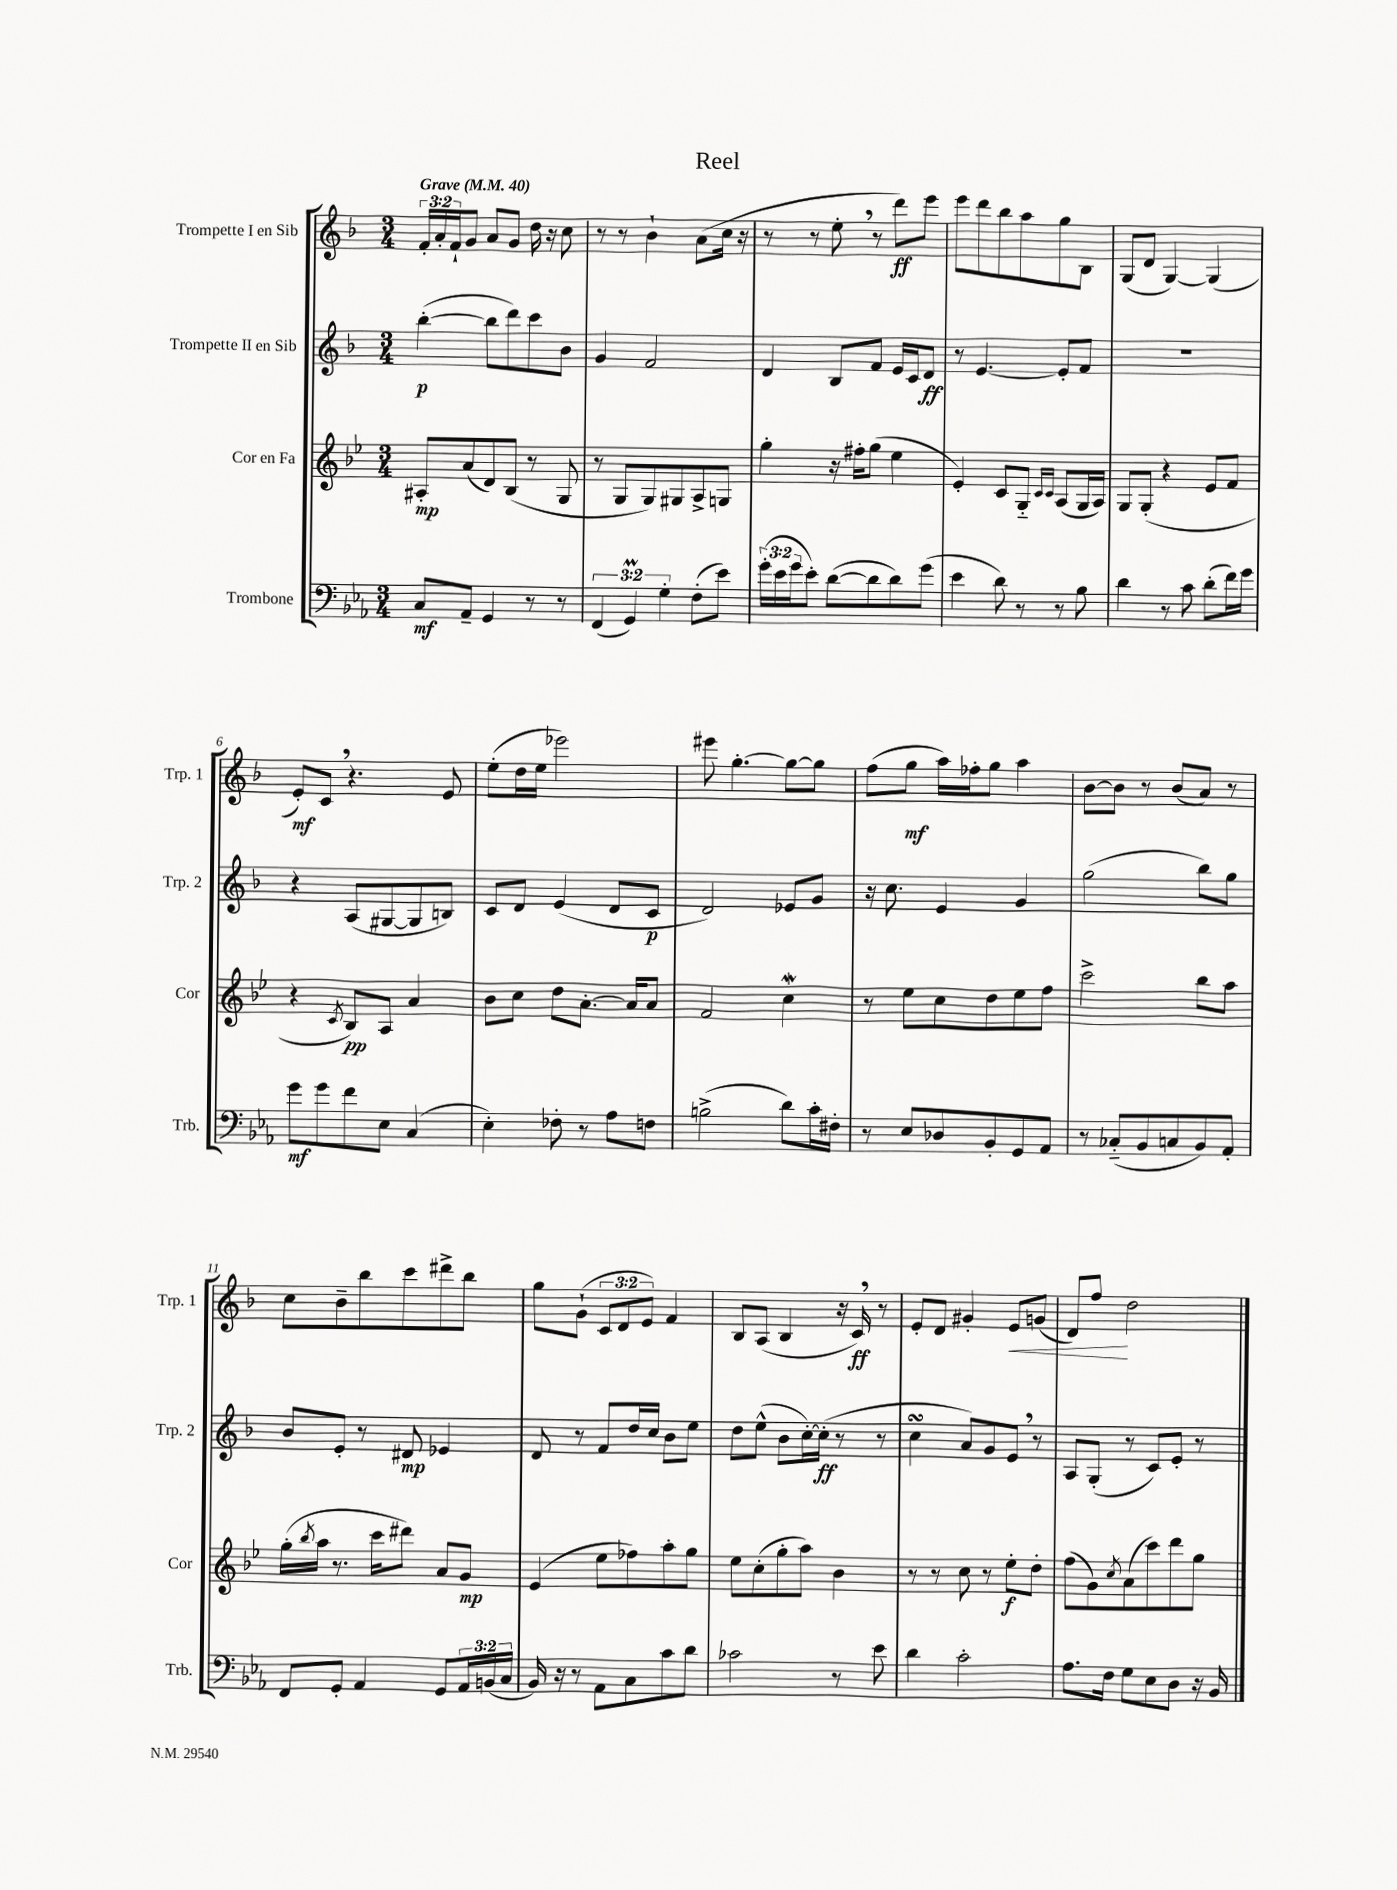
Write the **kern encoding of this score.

**kern	**kern	**kern	**kern
*staff4	*staff3	*staff2	*staff1
*clefF4	*clefG2	*clefG2	*clefG2
*k[b-e-a-]	*k[b-e-]	*k[b-]	*k[b-]
*M3/4	*M3/4	*M3/4	*M3/4
*MM40	*MM40	*MM40	*MM40
8C/L	8A#'/L	([4bb-'\	24f'/LL
.	.	.	24a'/
.	.	.	24f`/J
8AA-~/J	(8a/	.	8g/J
4GG/	8d/)	8bb-\]L	8a/L
.	(8B-/J	8ddd\)	8g/J
8r	8r	8ccc\	16dd\
.	.	.	16r
8r	8G/	8b-\J	8cc\
=	=	=	=
(6FF/	8r	4g/	8r
.	8G/L	.	8r
6GG/)	.	.	.
.	8G/)	2f/	4b-`\
6G'\	.	.	.
.	8G#/	.	.
(8F'\L	8A^/	.	(8a\L
8e-\J)	8G/J	.	16cc\Jk
.	.	.	16r
=	=	=	=
(24g'\LL	4gg'\	4d/	8r
24e-\	.	.	.
24g\J	.	.	.
8e-'\J)	.	.	8r
([8d\L	16r	8B-/L	8ee'\
.	16ff#'\LK	.	.
8d\]	(8gg\J	8f/J	8r
8d\)	4ee-\	16e/LL	8ddd\L)
.	.	16c/J	.
(8g\J	.	8d/J	8eee\J
=	=	=	=
4e-\	4e-'/)	8r	8eee\L
.	.	[4.e/	8ddd\
8d\)	8c/L	.	8bb-\
8r	8G'~/J	.	8aa\
.	16qqc/LL	.	.
.	16qqc/JJ	.	.
8r	(8A/L	8e'/]L	8gg\
8B-\	16G/L	8f/J	8B-\J
.	16A/JJ)	.	.
=	=	=	=
4d\	8G/L	2.r	(8G/L
.	(8G'/J	.	8d/J
8r	4r	.	[4G/)
8c\	.	.	.
(8d'\L	8e-/L	.	(4G/]
16f\L)	8f/J	.	.
16g\JJ	.	.	.
=	=	=	=
8g\L	4r	4r	8e'/L)
8g\	.	.	8c/J
.	8qc/	.	.
8f\	8B-/L)	(8A/L	4.r
8E-\J	8A/J	[8G#/	.
(4C/	4a/	8G#/]	.
.	.	8B/J)	8e/
=	=	=	=
4E-'\)	8b-\L	8c/L	(8ee'\L
.	8cc\J	8d/J	16dd\L
.	.	.	16ee\JJ
8F-'\	8dd\L	(4e/	2eee-\)
8r	[8.a'\J	.	.
8A-\L	.	8d/L	.
.	16a/]LK	.	.
8F\J	8a/J	8c/J	.
=	=	=	=
(2B^\	2f/	2d/)	8eee#\
.	.	.	[4.gg'\
8d\L)	4cc\	8e-/L	8gg\_L
16c'\L	.	8g/J	8gg\]J
16F#'\JJ	.	.	.
=	=	=	=
8r	8r	16r	(8ff\L
.	.	8.cc\	.
8E-/L	8ee-\L	.	8gg\J
8D-/	8cc\	4e/	16aa\LL)
.	.	.	16ff-'\J
8BB-'/	8dd\	.	8gg\J
8GG/	8ee-\	4g/	4aa\
8AA-/J	8ff\J	.	.
=	=	=	=
8r	2ccc^\	(2gg\	[8b-\L
(8C-'~/L	.	.	8b-\]J
8BB-/	.	.	8r
8C/	.	.	(8b-/L
8BB-/)	8bb-\L	8bb-\L)	8a/J)
8AA-'/J	8aa\J	8gg\J	8r
=	=	=	=
8FF/L	(16gg'\LL	8b-/L	8cc\L
.	8qbb-/	.	.
.	16aa\JJ	.	.
8GG'/J	8.r	8e'/J	8b-~\
4AA-/	.	8r	8bb-\
.	16ccc\LK	.	.
.	8ddd#\J)	8d#/	8ccc\
8GG/L	8a/L	4e-/	8ddd#^\
24AA-/L	8g/J	.	8bb-\J
(24BB/	.	.	.
24C/JJ	.	.	.
=	=	=	=
16BB-/)	(4e-/	8d/	8gg\L
16r	.	.	.
8r	.	8r	(8g`\J
8AA-\L	8ee-\L	8f/L	12c/L
.	.	.	12d/
8C\	8ff-\)	16dd/L	.
.	.	.	12e/J)
.	.	16cc/JJ	.
8c\	8aa'\	8b-\L	4f/
8d\J	8gg\J	8ee\J	.
=	=	=	=
2c-\	8ee-\L	8dd\L	8B-/L
.	(8cc'\	(8ee^^\J	(8A/J
.	8gg'\	8b-\L	4B-/
.	8aa\J)	[16cc'\L)	.
.	.	(16cc'\]JJ	.
8r	4b-\	8r	16r
.	.	.	16c/)
8e-\	.	8r	8r
=	=	=	=
4d\	8r	4cc\	8e'/L
.	8r	.	8d/J
2c'\	8cc\	8a/L)	4g#'/
.	8r	8g/	.
.	8ee-'\L	8e/J	8e/L
.	8dd'\J	8r	(8g/J
=	=	=	=
8.A-\L	(8ff\L	8A/L	8d/L)
.	8g\)	(8G'/J	8ff/J
16F\Jk	.	.	.
.	8qcc/	.	.
8G\L	(8a\	8r	2dd\
8E-\	8ccc\)	8c/L)	.
8D\J	8ddd\	8e'/J	.
16r	8gg\J	8r	.
16BB-/	.	.	.
==	==	==	==
*-	*-	*-	*-
